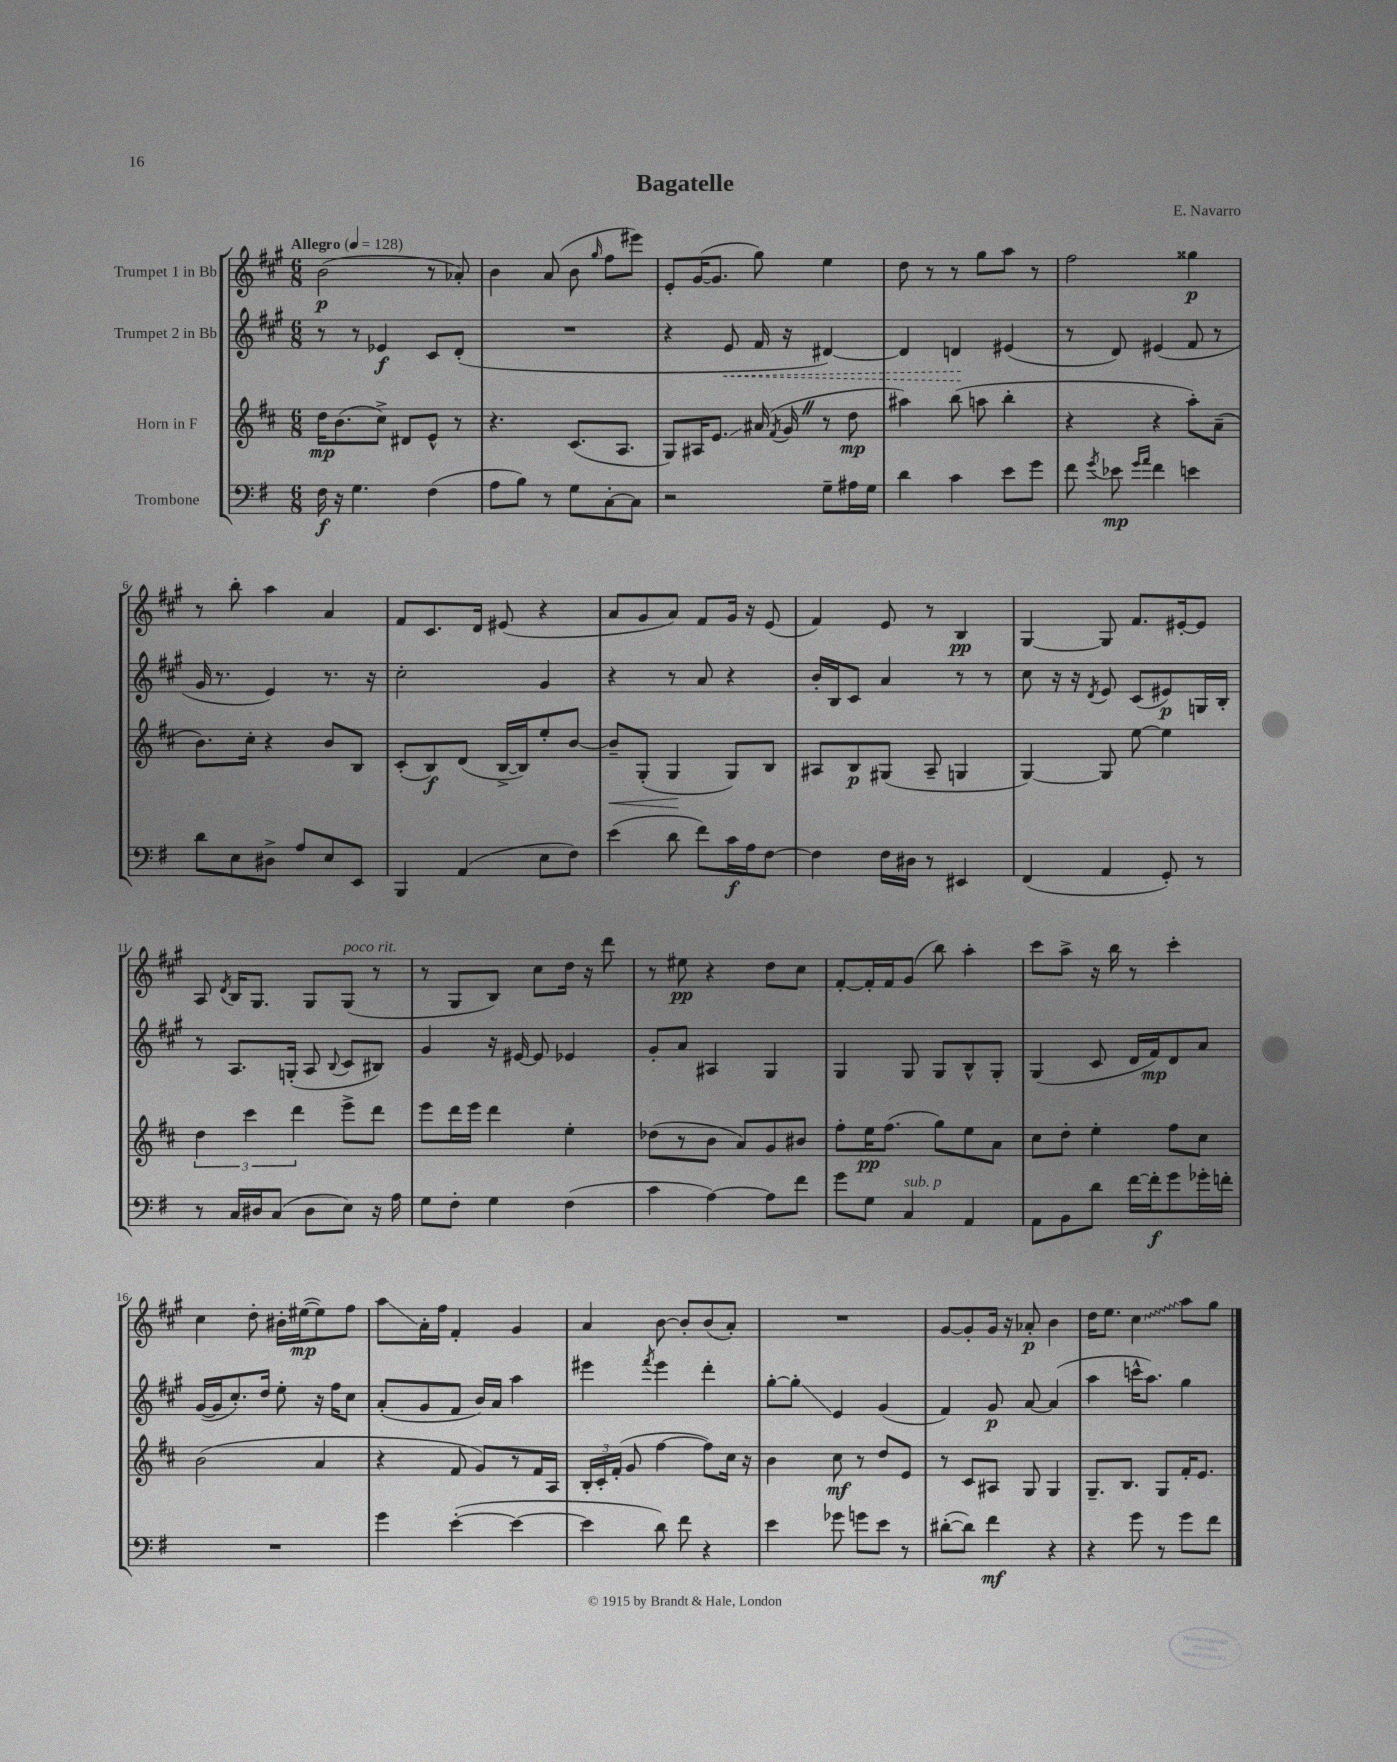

**kern	**kern	**kern	**kern
*staff4	*staff3	*staff2	*staff1
*clefF4	*clefG2	*clefG2	*clefG2
*k[f#]	*k[f#c#]	*k[f#c#g#]	*k[f#c#g#]
*M6/8	*M6/8	*M6/8	*M6/8
*MM128	*MM128	*MM128	*MM128
16F#\	16dd\LK	8r	(2b\
16r	(8.b\	.	.
4.G\	.	8r	.
.	8cc#^\J)	4e-/	.
.	8d#/L	.	.
(4F#\	8e^^/J	8c#/L	8r
.	8r	(8d'/J	8a-'/)
=	=	=	=
8A\L	4.r	2.r	4b\
8B\J)	.	.	.
8r	.	.	(8a/
8G\L	(8.c#/L	.	8b\
.	.	.	16qqgg#/
[8C'\	.	.	8ff#\L
.	8.A/J	.	.
8C\]J	.	.	8eee#\J)
=	=	=	=
2r	8G/L)	4r	8e'/L
.	16A#/K	.	([16g#/K
.	8.e/J	.	8.g#/]J
.	.	8e/	.
.	(16a#/	16f#/	8gg#\)
.	8qf#/	.	.
.	16g/	16r	.
8G~\L	8r	[4d#/)	4ee\
16A#\L	8dd\	.	.
16G\JJ	.	.	.
=	=	=	=
4d\	4aa#\)	4d#/]	8dd\
.	.	.	8r
4c\	(8bb\	4d/	8r
.	8aa\	.	8gg#\L
8e\L	4bb'\	(4e#/	8aa\J
8g\J	.	.	8r
=	=	=	=
8f#\	4r	8r	2ff#\
8qg/	.	.	.
8e-\	.	8d/)	.
16qqg/LL	.	.	.
16qqa/JJ	.	.	.
4f#\	4r	(4e#/	.
4e\	8aa'\L)	8f#/	4gg##\
.	(8a~\J	8r	.
=	=	=	=
8d\L	8.b\L)	16g#/	8r
.	.	8.r	.
8E\	.	.	8bb'\
.	16cc#'\Jk	.	.
8D#^\J	4r	4e/)	4aa\
8A/L	.	.	.
8E/	8b/L	8.r	4a/
8EE/J	8B/J	.	.
.	.	16r	.
=	=	=	=
4BBB/	(8c#'/L	2cc#'\	8f#/L
.	8B/)	.	8.c#/
(4AA/	(8d/J	.	.
.	.	.	16d/Jk
.	[16B^/LL	.	(8e#/
.	16B/]J)	.	.
8E\L	8ee'/	4g#/	4r
8F#\J)	[8b/J	.	.
=	=	=	=
(4e\	8b~/]L	4r	8a/L
.	(8G'/J	.	8g#/
8d\	4G/	8r	8a/J)
8f#\L)	.	8a/	8f#/L
16c\L	8G/L)	4r	16g#/Jk
16A\J	.	.	16r
[8F#\J	8B/J	.	(8e/
=	=	=	=
4F#\]	8A#/L	16b'/LL	4f#/)
.	.	16B/J	.
.	8B/	8c#/J	.
16F#\LL	(8G#/J	4a/	8e/
16D#\JJ	.	.	.
8r	8A#~/	.	8r
4EE#/	4G/	8r	4B/
.	.	8r	.
=	=	=	=
(4FF#/	[4G/)	8cc#\	[4G#/
.	.	16r	.
.	.	16r	.
.	.	8qd/	.
4AA/	8G/]	8e/	8G#/]
.	[8ee\	(8c#/L	8.f#/L
8GG'/)	4ee\]	8e#/)	.
.	.	.	[16e#'/k
8r	.	16G/L	8e#/]J
.	.	16B'/JJ	.
=	=	=	=
8r	6dd\	8r	8A/
.	.	.	8qd/
16C/LL	.	8.A/L	16B/LK
.	6ccc#\	.	.
16D#/J	.	.	8.G#/J
(8C/J	.	.	.
.	.	(16G'/Jk	.
.	6ddd\	.	.
8D#\L	.	8A/	8G#/L
.	.	8qqB/	.
8E\J)	8eee^\L	8c#/L	(8G#/J
16r	8ddd\J	8B#/J)	8r
16A\	.	.	.
=	=	=	=
8G\L	8eee\L	4g#/	8r
8F#'\J	16ddd\L	.	8G#/L
.	16eee\JJ	.	.
4G\	4ddd\	16r	8B/J)
.	.	[16e#/	.
.	.	8e#/]	8cc#\L
(4F#\	4ee'\	4e-/	16dd\Jk
.	.	.	16r
.	.	.	8ddd\
=	=	=	=
4c\	(8dd-\L	8g#'/L	8r
.	8r	8a/J	8ee#\
[4A\)	8b\J	4A#/	4r
.	8a/L)	.	.
8A\]L	8g/	4G#/	8dd\L
8f#\J	8b#/J	.	8cc#\J
=	=	=	=
8g\L	8ff#'\L	4G#/	[8f#'/L
8G\J	16ee\K	.	16f#'/]L
.	(8.ff#\J	.	16f#/J
4C/	.	8G#/	(8g#/J
.	8gg\L)	8G#/L	8bb\)
4AA/	8ee\	8B^^/	4aa'\
.	8a\J	8G#'/J	.
=	=	=	=
8AA\L	8cc#\L	(4G#/	8ccc#\L
8BB\	8dd'\J	.	8aa^\J
8d\J	4ee'\	8c#/	16r
.	.	.	16bb\
[16f#\LL	.	16d/LL	8r
16f#'\]J	.	16f#/J)	.
8g\	8ff#\L	8d/	4ccc#'\
16g-'\L	8cc#\J	8a/J	.
16f'\JJ	.	.	.
=	=	=	=
2.r	(2b\	([16g#/LL	4cc#\
.	.	16g#/]J	.
.	.	8.cc#'/)	.
.	.	.	8dd'\
.	.	16dd/Jk	.
.	.	8ee'\	16b#'\LL
.	.	.	([16ee#\J
.	4a/	16r	8ee#\])
.	.	16ff#\LK	.
.	.	8cc#\J	8ff#\J
=	=	=	=
4g\	4r	(8a'/L	8aa\L
.	.	8g#/	16a'\L
.	.	.	16ff#\JJ
([4e'\	8f#/	8f#/J	4f#'/
.	8g/L)	16b/LL)	.
.	.	16a/JJ	.
4e\_	8r	4aa\	4g#/
.	16f#/L	.	.
.	16A/JJ	.	.
=	=	=	=
4e\]	24B'/LL	4eee#\	4a/
.	24c#'/	.	.
.	(24f#'/JJ	.	.
.	8g/	.	.
.	.	8qfff#/	.
8d\)	[4ff#\	4eee#\	[8b\
8f#\	.	.	8b'/]L
4r	8ff#\]L)	4ddd'\	(8b/
.	16cc#\Jk	.	8a'/J)
.	16r	.	.
=	=	=	=
4e\	4b\	[8gg#'\L	2.r
.	.	8gg#'\]J	.
8g-\	8cc#\	4e/	.
8g\L	8r	.	.
8e\J	8dd/L	(4g#/	.
8r	8e/J	.	.
=	=	=	=
([8d#'\L	8r	4f#/)	[8g#/L
8d#\]J)	8c#/L	.	8g#'/]
4f#\	8A#/J	8g#/	16g#/Jk
.	.	.	16r
.	8G/	[8a/	8a-'/
4r	4G/	(4a/]	4b\
=	=	=	=
4r	8.G~/L	4aa\	16dd\LK
.	.	.	8.ee\J
.	8.B/J	.	.
8g\	.	16ccc^^\LK	4cc#\
.	.	8.aa\J)	.
8r	8G/L	.	.
8g\L	16f#'/K	4gg#\	8aa\L
.	8.e/J	.	.
8f#\J	.	.	8gg#\J
==	==	==	==
*-	*-	*-	*-
